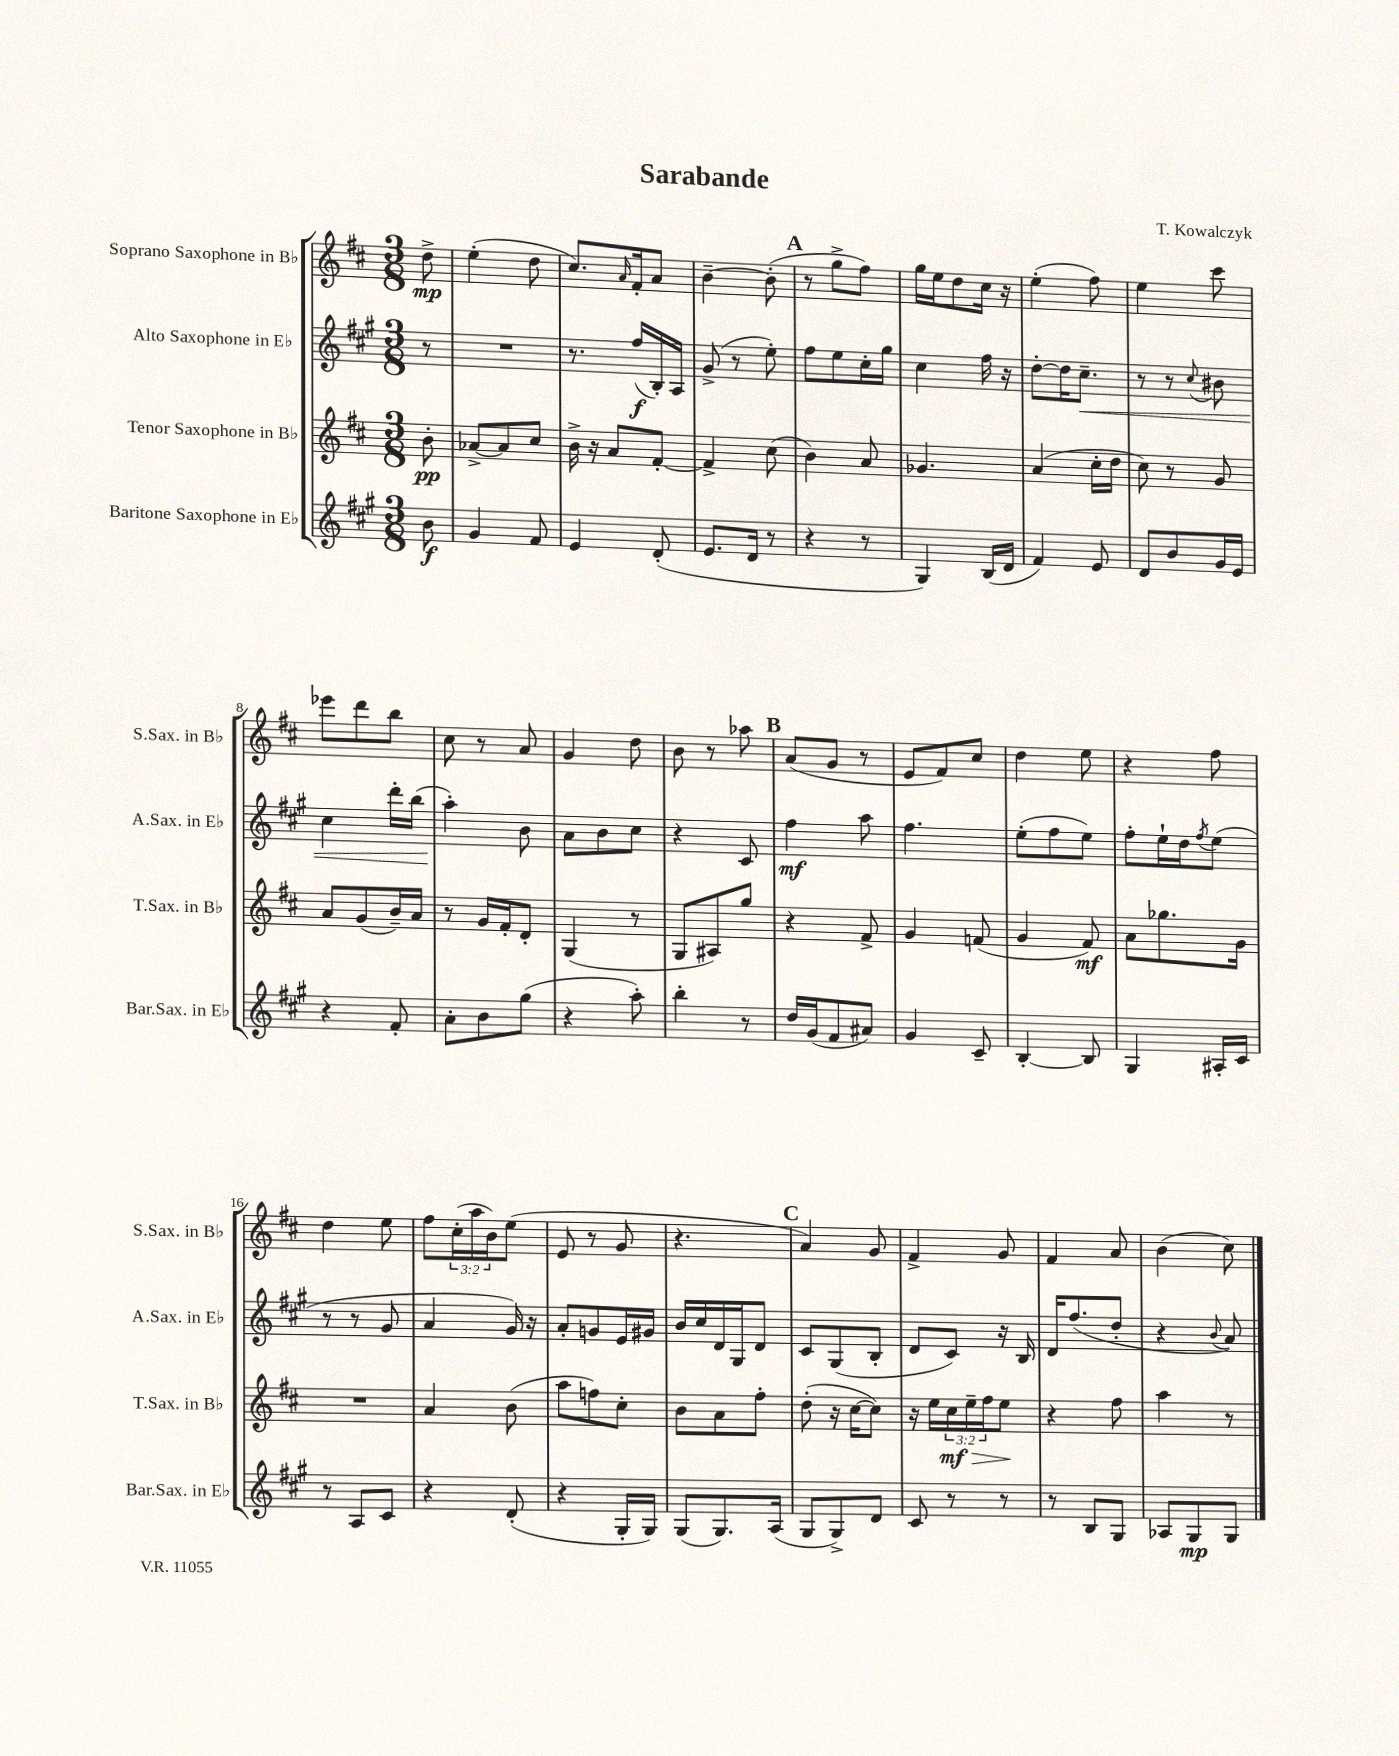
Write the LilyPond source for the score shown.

\header { title = "Sarabande" composer = "T. Kowalczyk" }
<<
\new StaffGroup <<
\new Staff = "s0" \with { instrumentName = "Soprano Saxophone in Bb" shortInstrumentName = "S.Sax. in Bb" } {
    \clef treble \key d \major \numericTimeSignature \time 3/8 \override Staff.TupletNumber.text = #tuplet-number::calc-fraction-text \partial 8
    d''8->\mp |
    e''4-.( d''8 |
    cis''8.) \grace { a'16 } fis'16-. a'8 |
    b'4~-- b'8-.( |
    \mark \markup { \bold "A" } r8 g''8-> fis''8) |
    g''16 e''16 d''8 cis''16 r16 |
    e''4-.( fis''8) |
    e''4 cis'''8 |
    ees'''8 d'''8 b''8 |
    cis''8 r8 a'8 |
    g'4 d''8 |
    b'8 r8 aes''8 |
    \mark \markup { \bold "B" } a'8( g'8 r8 |
    e'8 fis'8) cis''8 |
    d''4 e''8 |
    r4 fis''8 |
    d''4 e''8 |
    fis''8 \tuplet 3/2 { cis''16-.( a''16 b'16) } e''8( |
    e'8 r8 g'8 |
    r4. |
    \mark \markup { \bold "C" } a'4) g'8 |
    fis'4-> g'8 |
    fis'4 a'8 |
    b'4( cis''8) \bar "|." |
}
\new Staff = "s1" \with { instrumentName = "Alto Saxophone in Eb" shortInstrumentName = "A.Sax. in Eb" } {
    \clef treble \key a \major \numericTimeSignature \time 3/8 \partial 8
    r8 |
    R4. |
    r8. fis''16\f( b16-.) a16 |
    gis'8->( r8 e''8-.) |
    \mark \markup { \bold "A" } fis''8 e''8 cis''16-. gis''16 |
    cis''4 fis''16 r16 |
    d''8~-. d''16 cis''8.--\< |
    r8 r8 \appoggiatura { cis''8 } bis'8 |
    cis''4 d'''16-. b''16( |
    a''4-.\!) b'8 |
    a'8 b'8 cis''8 |
    r4 cis'8 |
    \mark \markup { \bold "B" } fis''4\mf a''8 |
    fis''4. |
    e''8-.( fis''8 e''8) |
    fis''8-. e''16-! d''16 \acciaccatura { fis''8 } e''8( |
    r8 r8 gis'8 |
    a'4 gis'16) r16 |
    a'8-. g'8 e'16 gis'16 |
    b'16 cis''16 d'16 gis16 d'8 |
    \mark \markup { \bold "C" } cis'8 gis8( b8-. |
    d'8 cis'8) r16 b16 |
    d'16 fis''8.( d''8-. |
    r4 \appoggiatura { b'8 } a'8) \bar "|." |
}
\new Staff = "s2" \with { instrumentName = "Tenor Saxophone in Bb" shortInstrumentName = "T.Sax. in Bb" } {
    \clef treble \key d \major \numericTimeSignature \time 3/8 \override Staff.TupletNumber.text = #tuplet-number::calc-fraction-text \partial 8
    b'8-.\pp |
    aes'8~-> aes'8 cis''8 |
    b'16-> r16 a'8 fis'8~-. |
    fis'4-> cis''8( |
    \mark \markup { \bold "A" } b'4) a'8 |
    ges'4. |
    a'4( cis''16-. d''16 |
    cis''8) r8 g'8 |
    a'8 g'8( b'16--) a'16 |
    r8 g'16 fis'16-. d'8-. |
    g4( r8 |
    g8 ais8) g''8 |
    \mark \markup { \bold "B" } r4 fis'8-> |
    g'4 f'8( |
    g'4 fis'8\mf) |
    a'8 ges''8. g'16 |
    R4. |
    a'4 b'8( |
    a''8 f''8) cis''8-. |
    b'8 a'8 fis''8-. |
    \mark \markup { \bold "C" } d''8-.( r16 cis''16~ cis''8) |
    r16 e''16 \tuplet 3/2 { cis''16\mf\> e''16-- fis''16 } e''8\! |
    r4 fis''8 |
    a''4 r8 \bar "|." |
}
\new Staff = "s3" \with { instrumentName = "Baritone Saxophone in Eb" shortInstrumentName = "Bar.Sax. in Eb" } {
    \clef treble \key a \major \numericTimeSignature \time 3/8 \partial 8
    b'8\f |
    gis'4 fis'8 |
    e'4 d'8-.( |
    e'8. d'16 r8 |
    \mark \markup { \bold "A" } r4 r8 |
    gis4) b16( d'16 |
    fis'4) e'8 |
    d'8 b'8 gis'16 e'16 |
    r4 fis'8-. |
    a'8-. b'8 gis''8( |
    r4 a''8-.) |
    b''4-. r8 |
    \mark \markup { \bold "B" } d''16 gis'16( fis'8 ais'8) |
    gis'4 cis'8-- |
    b4~-. b8 |
    gis4 ais16-. cis'16 |
    r8 a8 cis'8 |
    r4 d'8-.( |
    r4 gis16-. gis16) |
    gis8( gis8.) a16( |
    \mark \markup { \bold "C" } gis8 gis8->) d'8 |
    cis'8 r8 r8 |
    r8 b8 gis8 |
    aes8 gis8\mp gis8 \bar "|." |
}
>>
>>
